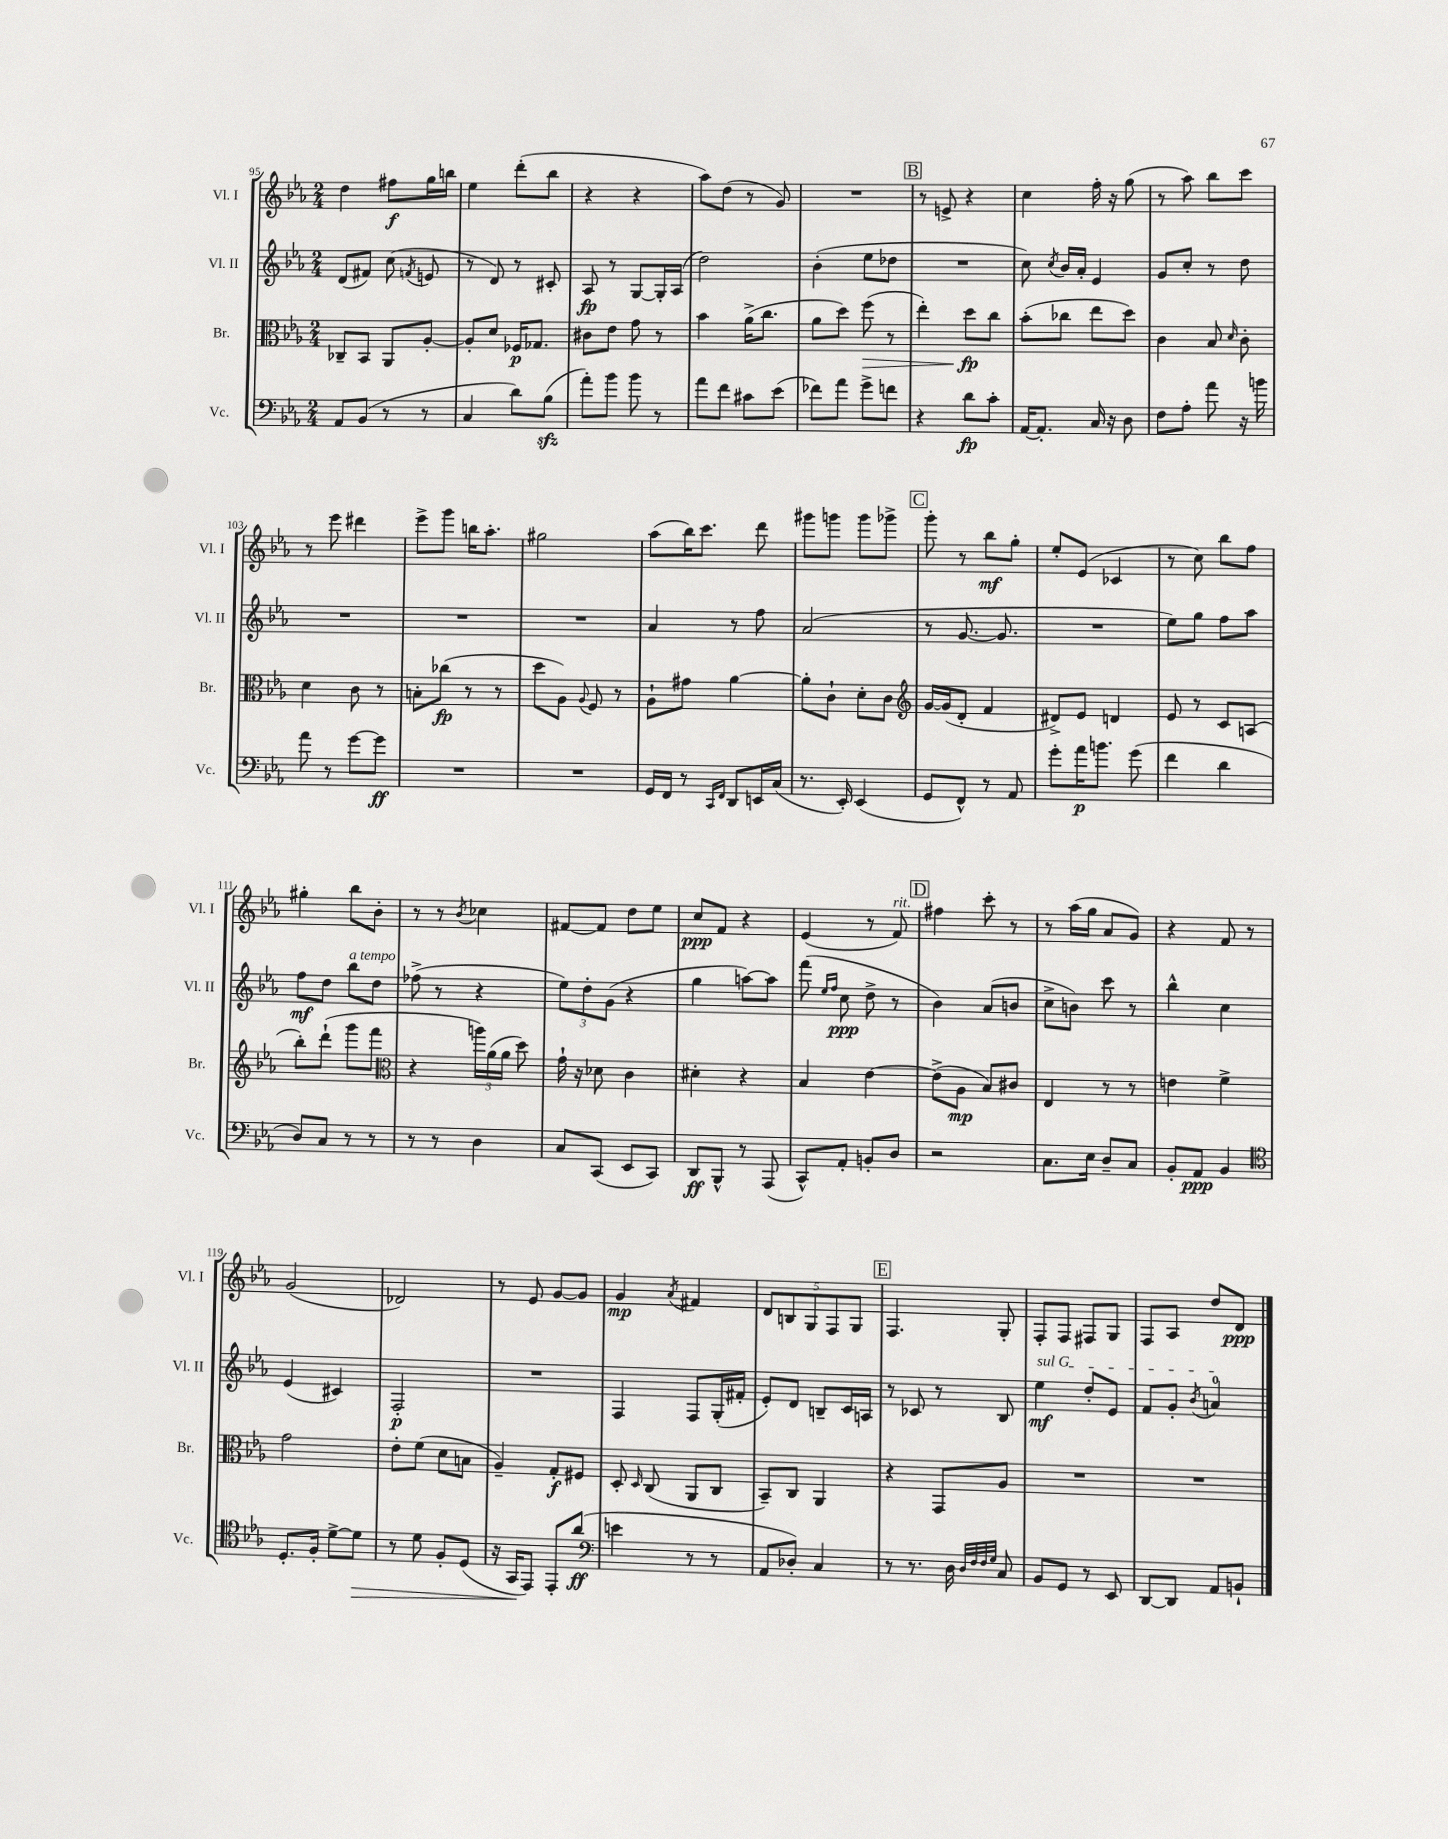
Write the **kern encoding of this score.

**kern	**dynam	**kern	**dynam	**kern	**dynam	**kern	**dynam
*part4	*part4	*part3	*part3	*part2	*part2	*part1	*part1
*staff4	*staff4	*staff3	*staff3	*staff2	*staff2	*staff1	*staff1
*I"Vc.	*	*I"Br.	*	*I"Vl. II	*	*I"Vl. I	*
*I'Vc.	*	*I'Br.	*	*I'Vl. II	*	*I'Vl. I	*
*clefF4	*	*clefC3	*	*clefG2	*	*clefG2	*
*k[b-e-a-]	*	*k[b-e-a-]	*	*k[b-e-a-]	*	*k[b-e-a-]	*
*M2/4	*	*M2/4	*	*M2/4	*	*M2/4	*
=95	=95	=95	=95	=95	=95	=95	=95
8AA-/L	.	8C-X~/L	.	(8d/L	.	4dd\	.
(8BB-/J	.	8BB-/J	.	8f#X/J)	.	.	.
8r	.	8AA-/L	.	(8cc\	.	8ff#X\L	f
.	.	.	.	8qfn/	.	.	.
8r	.	[8A-'/J	.	8en/	.	16gg\L	.
.	.	.	.	.	.	16bbn\JJ	.
=96	=96	=96	=96	=96	=96	=96	=96
4C/	.	8A-'/L]	.	8r	.	4ee-\	.
.	.	8d/J	.	8d/)	.	.	.
8d\L)	.	16F-X/KL	p	8r	.	(8ddd'\L	.
.	.	8.G-X/J	.	.	.	.	.
(8B-zz\J	.	.	.	8c#X'/	.	8bb-\J	.
=97	=97	=97	=97	=97	=97	=97	=97
8a-'\L)	.	8c#X\L	.	8A-/	fp	4r	.
8b-\J	.	8e-\J	.	8r	.	.	.
8b-\	.	8g\	.	[8G/L	.	4r	.
8r	.	8r	.	16G'/L]	.	.	.
.	.	.	.	(16A-/JJ	.	.	.
=98	=98	=98	=98	=98	=98	=98	=98
8a-\L	.	4b-\	.	2dd\)	.	8aa-\L)	.
8f\J	.	.	.	.	.	(8dd\J	.
8c#X\L	.	(16a-^\KL	.	.	.	8r	.
.	.	8.cc\J	.	.	.	.	.
(8e-\J	.	.	.	.	.	8g/)	.
=99	=99	=99	=99	=99	=99	=99	=99
8f-X\L)	.	8a-\L	.	(4b-'\	.	2r	.
8a-\J	.	8dd\J)	.	.	.	.	.
!	!	!	!LO:HP:b	!	!	!	!
8g^\L	.	(8ff\	>	8ee-\L	.	.	.
8fn\J	.	8r	.	8dd-X\J	.	.	.
!!LO:REH:place=s1:t=B
=100	=100	=100	=100	=100	=100	=100	=100
4r	.	4ee-'\)	.	2r	.	8r	.
.	.	.	.	.	.	8en^/	.
8d\L	fp	8dd\L	fp	.	.	4r	.
8c'\J	.	8cc\J	]	.	.	.	.
=101	=101	=101	=101	=101	=101	=101	=101
[16AA-/KL	.	(8b-'\L	.	8cc\)	.	4cc\	.
8.AA-'/J]	.	.	.	.	.	.	.
.	.	.	.	8qcc/	.	.	.
.	.	8cc-X\J	.	16b-/LL	.	.	.
.	.	.	.	16a-'/JJ	.	.	.
16C/	.	8ee-\L	.	4e-/	.	16ff'\	.
16r	.	.	.	.	.	16r	.
8D\	.	8dd\J)	.	.	.	(8gg\	.
=102	=102	=102	=102	=102	=102	=102	=102
8F\L	.	4c\	.	8g/L	.	8r	.
8A-'\J	.	.	.	8cc'/J	.	8aa-\)	.
8a-\	.	8B-/	.	8r	.	8bb-\L	.
.	.	16qqd/	.	.	.	.	.
16r	.	8c'\	.	8dd\	.	8ccc\J	.
16bn\	.	.	.	.	.	.	.
!!LO:LB:g=z
=103	=103	=103	=103	=103	=103	=103	=103
8a-\	.	4d\	.	2r	.	8r	.
8r	.	.	.	.	.	8eee-\	.
[8g\L	.	8c\	.	.	.	4ddd#X\	.
8g\J]	ff	8r	.	.	.	.	.
=104	=104	=104	=104	=104	=104	=104	=104
2r	.	8Bn'\L	.	2r	.	8eee-^\L	.
.	.	(8cc-X\J	fp	.	.	8ggg\J	.
.	.	8r	.	.	.	16bbn\KL	.
.	.	.	.	.	.	8.aa-'\J	.
.	.	8r	.	.	.	.	.
=105	=105	=105	=105	=105	=105	=105	=105
2r	.	8dd\L	.	2r	.	2gg#X\	.
.	.	8A-\J)	.	.	.	.	.
.	.	8qqA-/	.	.	.	.	.
.	.	8F/	.	.	.	.	.
.	.	8r	.	.	.	.	.
=106	=106	=106	=106	=106	=106	=106	=106
16GG/LL	.	8A-`\L	.	4a-/	.	(8aa-\L	.
16FF/JJ	.	.	.	.	.	.	.
8r	.	8g#X\J	.	.	.	16bb-\K)	.
.	.	.	.	.	.	8.ccc\J	.
16qqCC/LL	.	.	.	.	.	.	.
16qqFF/JJ	.	.	.	.	.	.	.
8DD/L	.	[4a-\	.	8r	.	.	.
16EEn/L	.	.	.	8ff\	.	8ddd\	.
(16C/JJ	.	.	.	.	.	.	.
=107	=107	=107	=107	=107	=107	=107	=107
8.r	.	8a-'\L]	.	(2a-/	.	8ggg#X\L	.
.	.	8c`\J	.	.	.	8gggn\J	.
16EE-'/)	.	.	.	.	.	.	.
(4EE-/	.	8d'\L	.	.	.	8ggg\L	.
.	.	8c\J	.	.	.	8ggg-X^\J	.
!!LO:REH:place=s1:t=C
=108	=108	=108	=108	=108	=108	=108	=108
*	*	*clefG2	*	*	*	*	*
8GG/L	.	[16g/LL	.	8r	.	8ggg'\	.
.	.	(16g/J]	.	.	.	.	.
8FF^^/J)	.	8d'/J	.	[8.g/	.	8r	.
8r	.	4f/	.	.	.	8bb-\L	mf
.	.	.	.	8.g/]	.	.	.
8AA-/	.	.	.	.	.	8gg'\J	.
=109	=109	=109	=109	=109	=109	=109	=109
8g'\L	.	8d#X^/L)	.	2r	.	8ee-'/L	.
16a-\K	p	8e-/J	.	.	.	(8e-/J	.
8.bn\J	.	.	.	.	.	.	.
.	.	4dn/	.	.	.	4c-X/	.
(8g\	.	.	.	.	.	.	.
=110	=110	=110	=110	=110	=110	=110	=110
4f\	.	8e-/	.	8ee-\L)	.	8r	.
.	.	8r	.	8gg\J	.	8cc\)	.
4d\	.	8c/L	.	8ff\L	.	8bb-\L	.
.	.	(8An/J	.	8aa-\J	.	8ff\J	.
!!LO:LB:g=z
=111	=111	=111	=111	=111	=111	=111	=111
8D/L)	.	8bb-'\L)	.	8ff\L	mf	4gg#X'\	.
8C/J	.	(8ddd`\J	.	8dd\J	.	.	.
!	!	!	!	!LO:TX:a:i:t=a tempo	!	!	!
8r	.	8ggg\L	.	8bb-\L	.	8bb-\L	.
8r	.	8fff\J	.	8dd\J	.	8b-'\J	.
=112	=112	=112	=112	=112	=112	=112	=112
*	*	*clefC3	*	*	*	*	*
8r	.	4r	.	(8ff-X^\	.	8r	.
8r	.	.	.	8r	.	8r	.
.	.	.	.	.	.	8qb-/	.
4D\	.	24aan\LL)	.	4r	.	4cc-X\	.
.	.	(24a-\	.	.	.	.	.
.	.	24a-\JJ	.	.	.	.	.
.	.	8dd\)	.	.	.	.	.
=113	=113	=113	=113	=113	=113	=113	=113
8C/L	.	16g`\	.	12ee-\L)	.	[8f#X/L	.
.	.	16r	.	.	.	.	.
.	.	.	.	12dd'\	.	.	.
(8CC/J	.	8d-X\	.	.	.	8f#/J]	.
.	.	.	.	(12g\J	.	.	.
8EE-/L	.	4c\	.	4r	.	8dd\L	.
8CC/J)	.	.	.	.	.	8ee-\J	.
=114	=114	=114	=114	=114	=114	=114	=114
8DD/L	ff	4d#X'\	.	4gg\	.	8cc/L	ppp
8BBB-^^/J	.	.	.	.	.	8f/J	.
8r	.	4r	.	[8aan\L)	.	4r	.
(8AAA-/	.	.	.	8aa\J]	.	.	.
=115	=115	=115	=115	=115	=115	=115	=115
8CC^^/L)	.	4B-/	.	(8fff\	.	(4e-/	.
.	.	.	.	16qqee-/LL	.	.	.
.	.	.	.	16qqff/JJ	.	.	.
8AA-'/J	.	.	.	8cc\	ppp	.	.
8BBn'/L	.	[4e-\	.	8dd^\	.	8r	.
!	!	!	!	!	!	!LO:TX:a:i:t=rit.	!
8D/J	.	.	.	8r	.	8f/)	.
!!LO:REH:place=s1:t=D
=116	=116	=116	=116	=116	=116	=116	=116
2r	.	(8e-^\L]	.	4b-\)	.	4ff#X\	.
.	.	8A-\J	mp	.	.	.	.
.	.	8B-/L)	.	(8a-/L	.	8ccc'\	.
.	.	8c#X/J	.	8bn/J	.	8r	.
=117	=117	=117	=117	=117	=117	=117	=117
8.C\L	.	4E-/	.	8cc^\L	.	8r	.
.	.	.	.	8bn\J)	.	(16aa-\LL	.
16E-\Jk	.	.	.	.	.	16gg\JJ	.
8D~/L	.	8r	.	8ccc\	.	8a-/L	.
8C/J	.	8r	.	8r	.	8g/J)	.
=118	=118	=118	=118	=118	=118	=118	=118
8BB-'/L	.	4en\	.	4bb-^^\	.	4r	.
8AA-/J	ppp	.	.	.	.	.	.
4BB-/	.	4f^\	.	4cc\	.	8f/	.
.	.	.	.	.	.	8r	.
!!LO:LB:g=z
=119	=119	=119	=119	=119	=119	=119	=119
*clefC4	*	*	*	*	*	*	*
8.D'/L	.	2g\	.	(4e-/	.	(2g/	.
16F'/Jk	.	.	.	.	.	.	.
[8d^\L	.	.	.	4c#X/)	.	.	.
!	!LO:HP:b	!	!	!	!	!	!
8d\J]	>	.	.	.	.	.	.
=120	=120	=120	=120	=120	=120	=120	=120
8r	.	8e-'\L	.	2F'/	p	2d-X/)	.
8d\	.	(8f\J	.	.	.	.	.
8F'/L	.	8d\L	.	.	.	.	.
(8D/J	.	8Bn\J	.	.	.	.	.
=121	=121	=121	=121	=121	=121	=121	=121
16r	.	4A-~/)	.	2r	.	8r	.
16GG/KL	.	.	.	.	.	.	.
8EE-/J)	]	.	.	.	.	8e-/	.
8EE-'/L	.	8G'/L	f	.	.	[8g/L	.
(8a-/J	ff	8F#X/J	.	.	.	8g/J]	.
=122	=122	=122	=122	=122	=122	=122	=122
*clefF4	*	*	*	*	*	*	*
4en\	.	8D'/	.	4F/	.	4g/	mp
.	.	16qqD/	.	.	.	.	.
.	.	(8C/	.	.	.	.	.
.	.	.	.	.	.	8qa-/	.
8r	.	8AA-/L	.	8F/L	.	4f#X/	.
8r	.	8C/J	.	(16G'/L	.	.	.
.	.	.	.	16f#X'/JJ	.	.	.
=123	=123	=123	=123	=123	=123	=123	=123
8AA-/L	.	8BB-~/L)	.	8e-'/L)	.	10d/L	.
.	.	.	.	.	.	10Bn/	.
8D-X'/J)	.	8C/J	.	8d/J	.	.	.
.	.	.	.	.	.	10G/	.
4C/	.	4AA-/	.	8Bn~/L	.	.	.
.	.	.	.	.	.	10F/	.
.	.	.	.	16c/L	.	.	.
.	.	.	.	.	.	10G/J	.
.	.	.	.	16An/JJ	.	.	.
!!LO:REH:place=s1:t=E
=124	=124	=124	=124	=124	=124	=124	=124
8r	.	4r	.	8r	.	4.F/	.
8.r	.	.	.	8c-X/	.	.	.
.	.	8GG/L	.	8r	.	.	.
16D\	.	.	.	.	.	.	.
32qqD/LLL	.	.	.	.	.	.	.
32qqF/	.	.	.	.	.	.	.
32qqF/	.	.	.	.	.	.	.
32qqG/JJJ	.	.	.	.	.	.	.
8C/	.	8A-/J	.	8B-/	.	8G'/	.
=125	=125	=125	=125	=125	=125	=125	=125
!	!	!	!	!LO:TX:a:i:t=sul G	!	!	!
8BB-/L	.	2r	.	4ee-\	mf	8F'/L	.
8GG/J	.	.	.	.	.	8F/J	.
8r	.	.	.	8dd'/L	.	8F#X/L	.
8EE-/	.	.	.	8e-/J	.	8G/J	.
=126	=126	=126	=126	=126	=126	=126	=126
[8DD/L	.	2r	.	8f/L	.	8F/L	.
8DD/J]	.	.	.	8g'/J	.	8A-/J	.
.	.	.	.	8qb-/	.	.	.
8AA-/L	.	.	.	4an/	.	8dd/L	.
8BBn`/J	.	.	.	.	.	8d/J	ppp
==	==	==	==	==	==	==	==
*-	*-	*-	*-	*-	*-	*-	*-
